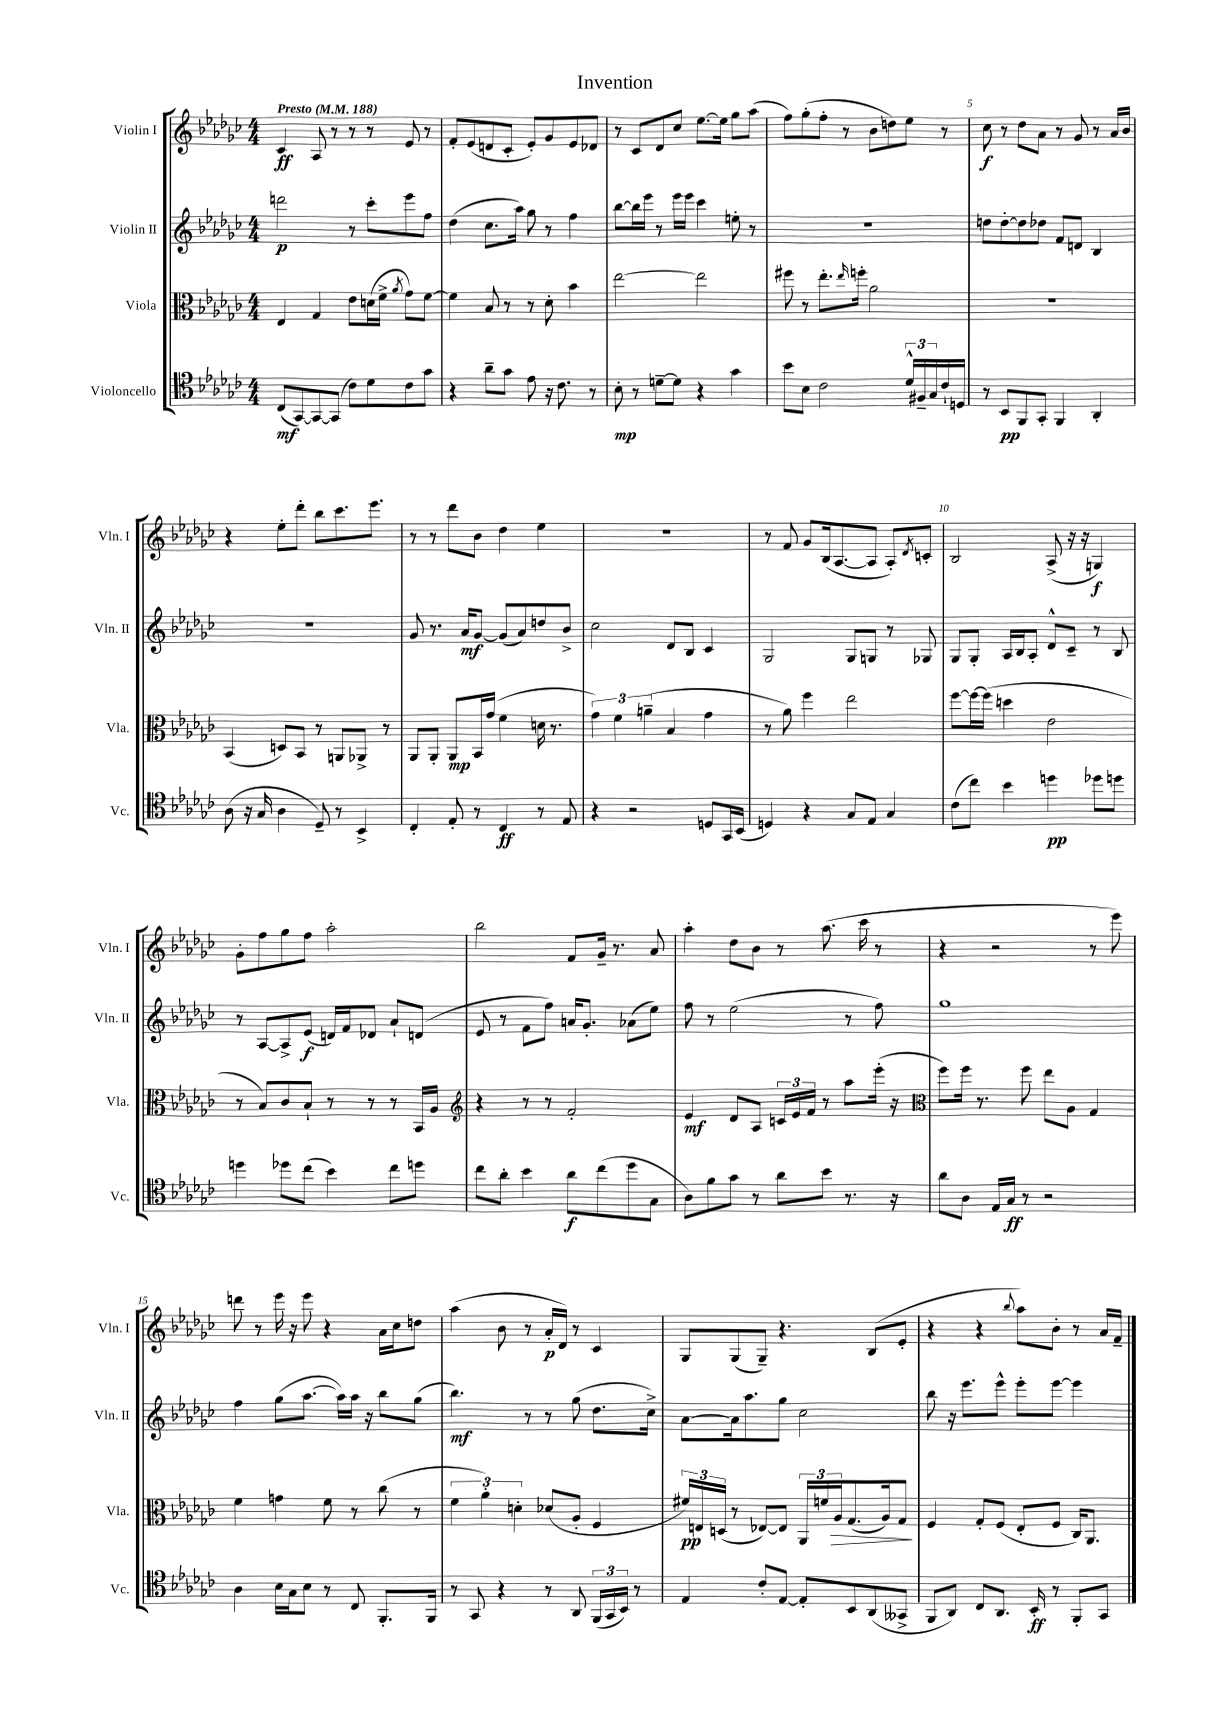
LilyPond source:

\header { title = "Invention" }
<<
\new StaffGroup <<
\new Staff = "s0" \with { instrumentName = "Violin I" shortInstrumentName = "Vln. I" } {
    \clef treble \key ges \major \numericTimeSignature \time 4/4 \tempo "Presto" 4 = 188
    ces'4\ff aes8 r8 r8 r8 ees'8 r8 |
    f'8-. ees'8( d'8 ces'8-. ees'8-.) ges'8 ees'8 des'8 |
    r8 ces'8 des'8 ces''8 ees''8.~ ees''16 ges''8 aes''8( |
    f''8) ges''8-.( f''8-. r8 bes'8 d''8) ees''8 r8 |
    ces''8\f r8 des''8 aes'8 r8 ges'8 r8 aes'16 bes'16 |
    r4 ees''8-. des'''8-. bes''8 ces'''8. ees'''8. |
    r8 r8 des'''8 bes'8 des''4 ees''4 |
    R1 |
    r8 f'8 ges'8 bes16( aes8.~ aes8 aes8-.) \acciaccatura { des'8 } c'8-. |
    bes2 aes8->( r16 r16 g4\f) |
    ges'8-. f''8 ges''8 f''8 aes''2-. |
    bes''2 f'8 ges'16-- r8. aes'8 |
    aes''4-. des''8 bes'8 r8 aes''8.( ces'''16 r8 |
    r4 r2 r8 ees'''8) |
    d'''8 r8 ees'''16 r16 ees'''8 r4 aes'16 ces''16 d''8 |
    aes''4( bes'8 r8 aes'16-.\p des'16) r8 ces'4 |
    ges8 ges8( ges8--) r4. bes8( ees'8-. |
    r4 r4 \appoggiatura { bes''8 } aes''8) bes'8-. r8 aes'16 f'16-- \bar "|." |
}
\new Staff = "s1" \with { instrumentName = "Violin II" shortInstrumentName = "Vln. II" } {
    \clef treble \key ges \major \numericTimeSignature \time 4/4
    d'''2\p r8 ces'''8-. ees'''8 f''8 |
    des''4( ces''8. aes''16) ges''8 r8 f''4 |
    bes''8~ bes''16 ees'''16 r8 ees'''16 ees'''16 ces'''4 e''8-. r8 |
    R1 |
    d''8 d''8~-. d''8 des''8 f'8 d'8 bes4 |
    R1 |
    ges'8 r8. aes'16\mf ges'8~ ges'8( aes'8) d''8 bes'8-> |
    ces''2 des'8 bes8 ces'4 |
    ges2 ges8 g8 r8 ges8 |
    ges8 ges8-. aes16 bes16 aes8-. des'8-^ ces'8-- r8 bes8 |
    r8 aes8~ aes8-> ees'8\f( d'16) f'16 des'8 aes'8-! d'8( |
    ees'8 r8 f'8 f''8) a'16 ges'8.-. aes'8( ees''8) |
    f''8 r8 ees''2( r8 f''8) |
    ges''1 |
    f''4 ges''8( aes''8.~ aes''16) aes''16 r16 bes''8 ges''8( |
    bes''4.\mf) r8 r8 ges''8( des''8. ces''16->) |
    aes'8~ aes'16 aes''8. ges''8 ces''2 |
    bes''8 r16 ees'''8. ees'''8-^ ees'''8-. ees'''8~ ees'''4 \bar "|." |
}
\new Staff = "s2" \with { instrumentName = "Viola" shortInstrumentName = "Vla." } {
    \clef alto \key ges \major \numericTimeSignature \time 4/4
    ees4 ges4 ees'8 d'16( f'16-> \acciaccatura { aes'8 } ges'8) f'8~ |
    f'4 bes8 r8 r8 des'8-. bes'4 |
    ees''2~ ees''2 |
    fis''8 r8 ees''8.-. \grace { ees''16 } f''16-. aes'2 |
    R1 |
    bes,4( d8) bes,8 r8 a,8 aes,8-> r8 |
    aes,8 aes,8-. aes,8\mp bes,16 ges'16( f'4 d'16 r8. |
    \tuplet 3/2 { ges'4) f'4 a'4--( } bes4 ges'4 |
    r8 aes'8) f''4 ees''2 |
    f''8~ f''16~ f''16( d''4 ees'2 |
    r8 bes8) ces'8 bes8-! r8 r8 r8 bes,16 aes16 |
    \clef treble r4 r8 r8 f'2-. |
    ees'4\mf des'8 aes8 \tuplet 3/2 { c'16 ees'16 f'16 } r8 aes''8 ees'''16-.( r16 |
    \clef alto f''8) f''16 r8. f''8 ees''8 aes8 ges4 |
    f'4 g'4 f'8 r8 ces''8( r8 |
    \tuplet 3/2 { f'4 aes'4-.) d'4-. } des'8( aes8-. f4 |
    \tuplet 3/2 { fis'16\pp) e16 d16( } r8 ees8~) ees8 \tuplet 3/2 { aes,16 f'16 aes16\> } ges8.( aes16) ges8\! |
    f4 ges8-. f8( ees8-. f8 ces16) aes,8. \bar "|." |
}
\new Staff = "s3" \with { instrumentName = "Violoncello" shortInstrumentName = "Vc." } {
    \clef tenor \key ges \major \numericTimeSignature \time 4/4
    ces8\mf( ges,8~) ges,8~ ges,8( ces'8) des'8 ces'8 ges'8 |
    r4 aes'8-- ges'8 ees'8 r16 ces'8. r8 |
    bes8-.\mp r8 d'8~-- d'8 r4 ges'4 |
    bes'8 bes8 ces'2 \tuplet 3/2 { des'16-^ fis16-- ges16 } ces'16-! d16 |
    r8 bes,8\pp f,8 ges,8-. f,4 aes,4-. |
    aes8( r16 ges16 aes4 des8--) r8 bes,4-> |
    ces4-. ees8-. r8 ces4\ff r8 ees8 |
    r4 r2 d8 ges,16 bes,16( |
    d4) r4 ges8 ees8 ges4 |
    ces'8( ces''8) bes'4 d''4\pp des''8 d''8 |
    d''4 des''8 ces''8( bes'4) ces''8 d''8 |
    ces''8 aes'8-. bes'4 aes'8\f ces''8( des''8 ges8 |
    aes8) f'8 ges'8 r8 aes'8 bes'8 r8. r16 |
    aes'8 aes8 ees16 ges16\ff r8 r2 |
    aes4 bes16 ges16 bes8 r8 ces8 f,8.-. f,16 |
    r8 ges,8 r4 r8 aes,8 \tuplet 3/2 { f,16( ges,16 bes,16) } r8 |
    ees4 ces'8-. ees8~ ees8-. bes,8 aes,8( geses,8-> |
    f,8 aes,8) ces8 aes,8. bes,16-.\ff r8 f,8-. ges,8 \bar "|." |
}
>>
>>
\layout { \context { \Score \override BarNumber.break-visibility = ##(#f #t #t) barNumberVisibility = #(every-nth-bar-number-visible 5) } }
